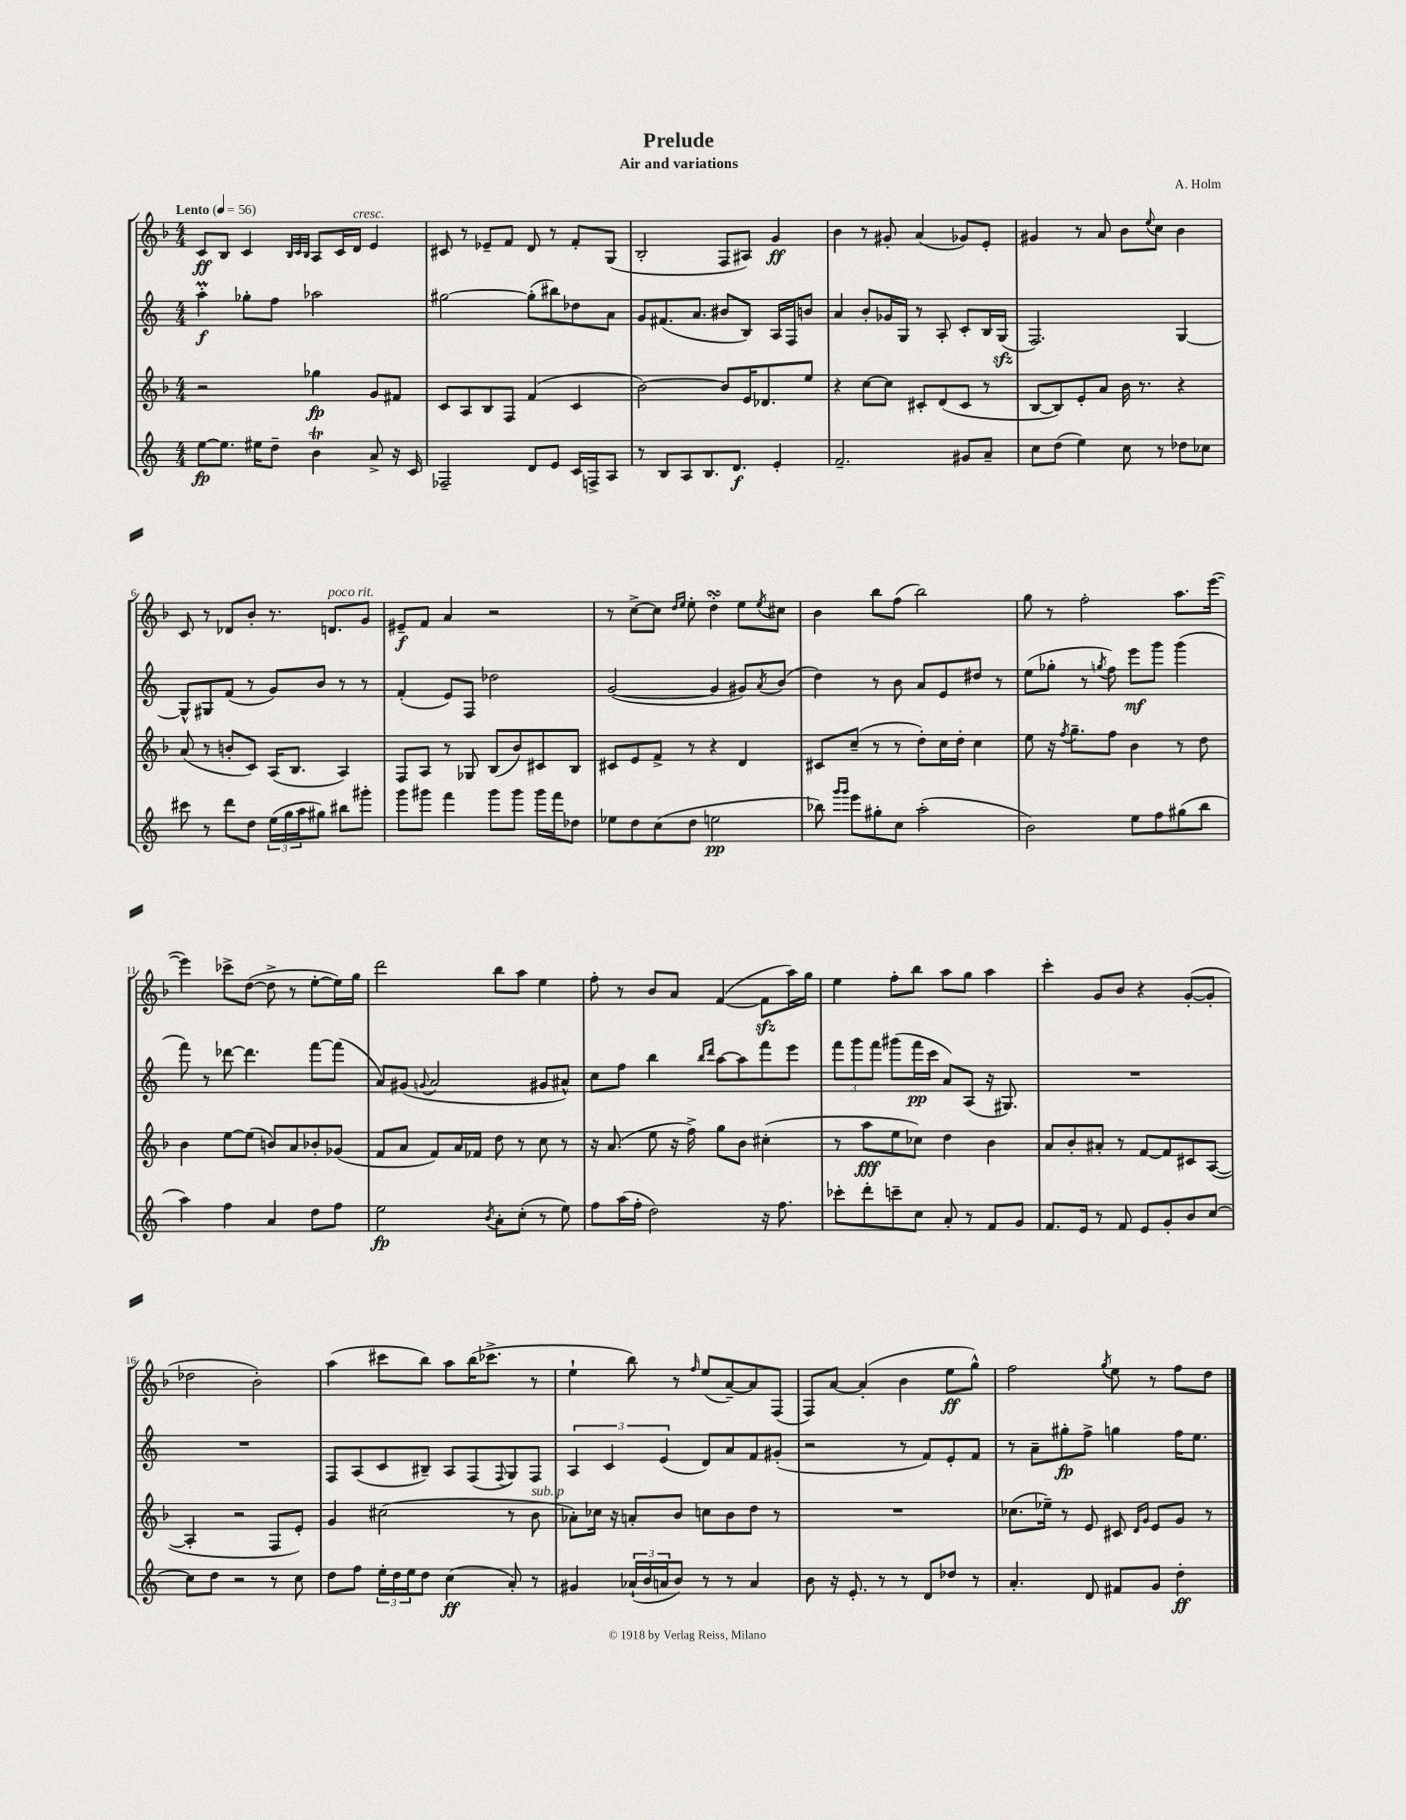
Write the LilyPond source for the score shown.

\header { title = "Prelude" composer = "A. Holm" subtitle = "Air and variations" }
<<
\new StaffGroup <<
\new Staff = "s0" {
    \clef treble \key f \major \numericTimeSignature \time 4/4 \tempo "Lento" 4 = 56
    c'8\ff bes8 c'4 \grace { bes32 c'32 bes32 } a8 c'16 d'16^\markup { \italic "cresc." } e'4 |
    cis'8 r8 ees'8-- f'8 d'8 r8 f'8-. g8( |
    bes2-. f8 ais8) g'4\ff |
    bes'4 r8 gis'8-. a'4( ges'8) e'8-. |
    gis'4 r8 a'8 bes'8 \appoggiatura { e''8 } c''8 bes'4 |
    c'8 r8 des'8 bes'8-. r8. d'8.^\markup { \italic "poco rit." } g'8 |
    eis'8--\f f'8 a'4 r2 |
    r8 c''8~-> c''8 \grace { d''16 e''16 } e''8-. d''4-.\turn e''8 \acciaccatura { e''8 } cis''8 |
    bes'4 bes''8 f''8( bes''2) |
    g''8 r8 f''2-. a''8. e'''16~( |
    e'''4) ces'''8-> d''8~( d''8-> r8 e''8~-. e''16) g''16 |
    d'''2 bes''8 a''8 e''4 |
    f''8-. r8 bes'8 a'8 f'4~( f'8\sfz a''16) g''16 |
    e''4 f''8-. bes''8 a''8 g''8 a''4 |
    c'''4-. g'8 bes'8 r4 g'8~-.( g'8-. |
    des''2 bes'2-.) |
    a''4( cis'''8 bes''8) a''8 bes''16( ces'''8.-> r8 |
    e''4-! bes''8) r8 \grace { f''16 } e''8( a'8~--) a'8 f8( |
    f8) a'8~ a'4-.( bes'4 e''8\ff g''8-^) |
    f''2 \acciaccatura { g''8 } e''8 r8 f''8 d''8 \bar "|." |
}
\new Staff = "s1" {
    \clef treble \key c \major \numericTimeSignature \time 4/4
    a''4-.\prall\f ges''8-. f''8 aes''2 |
    gis''2~ gis''8-.( bis''8) des''8 a'8 |
    g'8 fis'8.( a'8. bis'8 b8) a16 f16 b'8 |
    a'4 b'8-. ges'16 g16 r8 a8-. c'8-. b16 g16\sfz( |
    f2.) g4~ |
    g8-^ gis8 f'8( r8 g'8) b'8 r8 r8 |
    f'4-.( e'8) f8 des''2 |
    g'2~( g'4 gis'8) \acciaccatura { a'8 } b'8( |
    d''4) r8 b'8 a'8 e'8 dis''8 r8 |
    e''8( ges''8-. r8 \acciaccatura { g''8 } f''8) e'''8\mf g'''8 g'''4( |
    f'''8) r8 des'''8~ des'''4. f'''8~ f'''8( |
    a'8) gis'8( \appoggiatura { g'8 } a'2 gis'8 ais'8-^) |
    c''8 f''8 b''4 \grace { b''16 d'''16 } a''8~ a''8 f'''8 e'''8 |
    \tuplet 3/2 { f'''8 g'''8 f'''8 } gis'''8( f'''16\pp c'''16 a'8) a8( r16 gis8.) |
    R1 |
    R1 |
    f8 a8( c'8 bis8--) a8 f8( \appoggiatura { f8 } g8) f8 |
    \tuplet 3/2 { a4 c'4 e'4( } d'8) a'8 f'8 gis'8-.( |
    r2 r8 f'8) e'8-. f'8 |
    r8 a'8-- gis''8-.\fp f''8-> g''4 f''16 e''8. \bar "|." |
}
\new Staff = "s2" {
    \clef treble \key f \major \numericTimeSignature \time 4/4
    r2 ges''4\fp g'8 fis'8 |
    c'8 a8 bes8 f8 f'4( c'4 |
    bes'2~) bes'8 e'16 des'8. e''8 |
    r4 c''8~ c''8 cis'8-. d'8( cis'8 r8 |
    bes8~ bes8) e'8-. a'8 bes'16 r8. r4 |
    a'8( r8 b'8-. c'8) a16( bes8. a4) |
    f8 a8 r8 ges8 bes8( bes'8) cis'8 bes8 |
    cis'8 e'8 f'8-> r8 r4 d'4 |
    cis'8 c''8--( r8 r8 d''8-.) c''16 d''16-. c''4 |
    e''8 r16 \acciaccatura { f''8 } g''8.-- f''8 bes'4 r8 d''8 |
    bes'4 e''8~ e''8( b'8) a'8 bes'8-. ges'8( |
    f'8 a'8 f'8) a'16 fes'16 d''8 r8 c''8 r8 |
    r16 a'8.( e''8 r16 f''16->) g''8 bes'8 cis''4-.( |
    r8 a''8\fff e''8 ces''8) d''4 bes'4 |
    a'8 bes'8-. ais'8-. r8 f'8~ f'8 cis'8 a8~( |
    a4-. r2 f8 e'8-.) |
    g'4 cis''2( r8 bes'8^\markup { \italic "sub. p" } |
    aes'8-.) ces''16 r16 a'8-. bes'8 c''8 bes'8 d''8 r8 |
    R1 |
    ces''8.( ees''16--) r8 e'8 cis'8 \grace { d'16 g'16 } e'8 g'8 r8 \bar "|." |
}
\new Staff = "s3" {
    \clef treble \key c \major \numericTimeSignature \time 4/4
    e''8~\fp e''8. eis''16 d''8-- b'4\trill a'8-> r16 c'16 |
    fes2-- d'8 e'8 c'16 f16-> a8 |
    r8 b8 a8 b8. d'8.\f e'4-. |
    f'2.-- gis'8 a'8-- |
    c''8 d''8( e''4) c''8 r8 des''8 ces''8 |
    cis'''8 r8 d'''8 d''8 \tuplet 3/2 { e''16( g''16 a''16 } gis''8) bis''8 gis'''8-. |
    g'''8 gis'''8 f'''4 gis'''8 gis'''8 gis'''16 f'''16 des''8 |
    ees''8 d''8 c''8( d''8 e''2\pp |
    bes''8) \grace { g'''16 g'''16 } e'''8 gis''8-. c''8 a''2-.( |
    b'2) e''8 f''8 gis''8( b''8 |
    a''4) f''4 a'4 d''8 f''8 |
    e''2\fp \acciaccatura { b'8 } a'8-. c''8-.( r8 e''8) |
    f''8 a''16( f''16-. d''2) r16 f''8. |
    ces'''8-. d'''8-. c'''8-- c''8 a'8-. r8 f'8 g'8 |
    f'8. e'16 r8 f'8 e'8 g'8-. b'8 c''8~ |
    c''8 d''8 r2 r8 c''8 |
    d''8 f''8 \tuplet 3/2 { e''16-. d''16 e''16 } d''8 c''4\ff( a'8-.) r8 |
    gis'4 \tuplet 3/2 { aes'16-!( b'16 a'16 } b'8) r8 r8 a'4 |
    b'8 r16 e'8.-. r8 r8 d'8 des''8 r8 |
    a'4.-. d'8 fis'8 g'8 d''4-.\ff \bar "|." |
}
>>
>>
